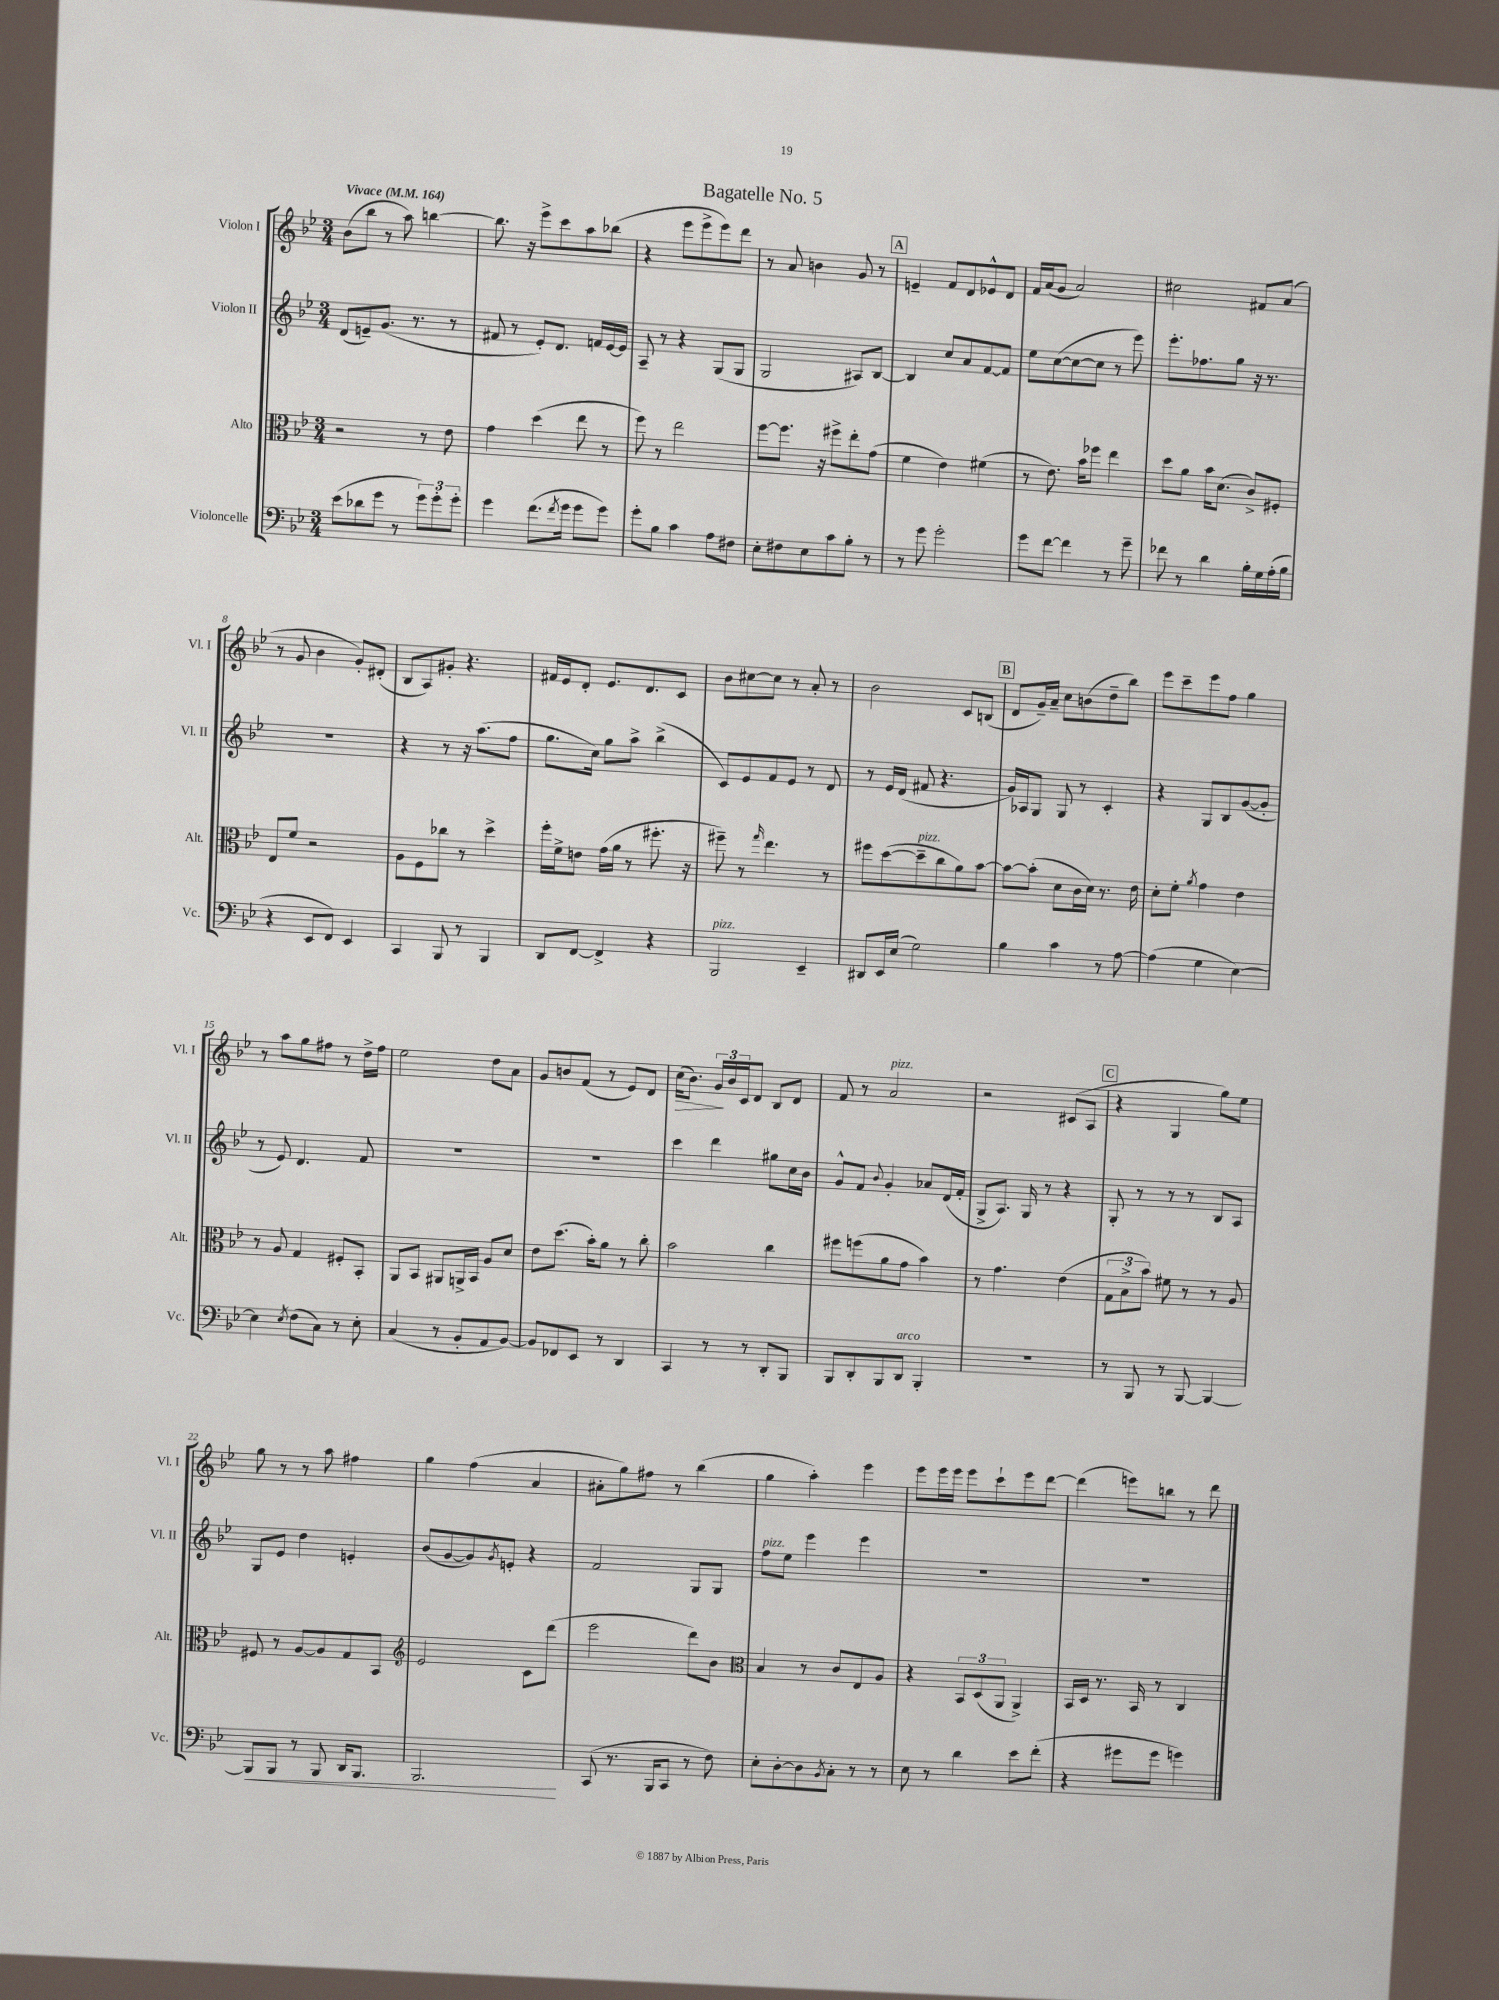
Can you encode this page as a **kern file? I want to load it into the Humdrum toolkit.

**kern	**kern	**kern	**kern
*staff4	*staff3	*staff2	*staff1
*clefF4	*clefC3	*clefG2	*clefG2
*k[b-e-]	*k[b-e-]	*k[b-e-]	*k[b-e-]
*M3/4	*M3/4	*M3/4	*M3/4
*MM164	*MM164	*MM164	*MM164
(8e-\L	2r	(8d/L	(8b-\L
8d-\	.	8e~/)	8bb-\J
8g\J	.	(8.g/J	8r
8r	.	.	8aa\)
.	.	8.r	.
12g\L)	8r	.	[4bb\
12g'\	.	.	.
.	8e-\	8r	.
12g'\J	.	.	.
=	=	=	=
4g\	4g\	8f#/	8.bb\]
.	.	8r	.
.	.	.	16r
(8.f\L	(4dd\	8e-'/L)	8eee-^\L
.	.	8.d/J	8ccc\
8qf/	.	.	.
16g\Jk	.	.	.
8g\L	8ee-\	.	8aa\
.	.	16f/LL	.
8g\J)	8r	[16e-/	(8bb-\J
.	.	16e-/]JJ	.
=	=	=	=
8g'\L	8ff\)	8A~/	4r
8B-\J	8r	8r	.
4c\	2ee-\	4r	8eee-\L
.	.	.	8eee-^\
8A\L	.	(8G/L	8eee-\)
8F#\J	.	8G/J	8ddd\J
=	=	=	=
8E-'\L	[8ff\L	2G/	8r
8F#\	8.ff\]J	.	8a/
8E-\	.	.	4b\
.	16r	.	.
8c\	8ff#^\L	.	.
8B-'\J	8ee-'\	8A#/L)	8g/
8r	(8g\J	[8B-/J	8r
=	=	=	=
8r	4f\	4B-/]	4e~/
8g\	.	.	.
2g'\	4e-\)	8cc/L	8f/L
.	.	8a/	8d/
.	(4f#\	[8f/	8e-^^/
.	.	8f/]J	8d/J
=	=	=	=
8g\L	8r	8ee-\L	16f/LL
.	.	.	(16a/J
[8f\J	8.e-\)	([8cc\	8g/J
4f\]	.	8cc\_	2a/)
.	16b-\LK	.	.
.	8ff-\J	8cc\]J	.
8r	4ee-\	8r	.
8g~\	.	8eee-\)	.
=	=	=	=
8f-\	8dd\L	8.eee-'\L	2cc#\
8r	8a\J	.	.
.	.	8.ff-\	.
4d\	16b-\LK	.	.
.	(8.d\J	.	.
.	.	8gg\J	.
16B-'\LL	8c^/L)	16r	8f#/L
16G\	.	8.r	.
(16A'\	8F#'/J	.	(8a/J
16B-\JJ	.	.	.
=	=	=	=
4r	8E-/L	2.r	8r
.	8f/J	.	8g/
8EE-/L	2r	.	4b-\
8FF/J)	.	.	.
4EE-/	.	.	8g'/L)
.	.	.	(8d#'/J
=	=	=	=
4CC/	8A\L	4r	8B-/L
.	8F\	.	8A/)
8BBB-/	8cc-\J	8r	8g#'/J
8r	8r	16r	4.r
.	.	(8.aa\L	.
4BBB-/	4dd^\	.	.
.	.	8ff\J	.
=	=	=	=
8DD/L	16ff'\LL	8.gg\L	16f#/LL
.	16f^\J	.	16e-/J
[8FF/J	8e\J	.	8d'/J
.	.	16cc\Jk)	.
4FF^/]	(16g\LL	8gg\L	8.e-/L
.	16a\JJ	.	.
.	8r	8aa^\J	.
.	.	.	8.d/
4r	8.ff#'\	(4bb-^\	.
.	.	.	8c/J
.	16r	.	.
=	=	=	=
2BBB-/	8ff#~\)	8c/L)	8b-\L
.	8r	8e-/	[8cc#\
.	16qqgg/	.	.
.	4.ee-\	8f/	8cc#\]J
.	.	8e-/J	8r
4EE-~/	.	8r	8a'/
.	8r	8d/	8r
=	=	=	=
8DD#/L	8ff#\L	8r	2b-\
16EE-/L	([8dd\	16e-/LL	.
(16E-/JJ	.	(16d/JJ	.
2G\)	8dd~\]	8f#/	.
.	8cc\	4.r	.
.	8a\)	.	8c/L
.	[8b-\J	.	(8B/J
=	=	=	=
4B-\	8b-\_L	16g/LL)	8d/L
.	.	16A-/J	.
.	(8b-'\]J	8G/J	16g~/L)
.	.	.	16a~/JJ
4c\	8d\L	8G/	8cc\L
.	16c\L	8r	(8b\
.	16d\JJ)	.	.
8r	8.r	4c'/	8dd~\
[8A\	.	.	8bb-\J)
.	16e-\	.	.
=	=	=	=
(4A\]	8d'\L	4r	8eee-\L
.	8f'\J	.	8ccc~\
.	8qa/	.	.
4G\	4g\	8G/L	8eee-\
.	.	8B-/	8ff\J
[4E-\)	4e-\	([8g/	4gg\
.	.	8g'/]J	.
=	=	=	=
4E-\]	8r	8r	8r
.	8A/	8e-/)	8aa\L
8qE-/	.	.	.
(8F\L	4G/	4.d/	8gg\
8C\J)	.	.	8ff#\J
8r	8F#'/L	.	8r
8E-'\	8BB-'/J	8f/	16dd^\LL
.	.	.	16ff#\JJ
=	=	=	=
(4C/	8AA/L	2.r	2ee-\
.	8BB-/J	.	.
8r	8AA#/L	.	.
8BB-'/L	16AA^/L	.	.
.	16BB-/JJ	.	.
8AA/	8A/L	.	8dd\L
[8BB-/J)	8d/J	.	8a\J
=	=	=	=
8BB-/]L	8e-\L	2.r	8g/L
8FF-/	(8.dd\J	.	8b/
8EE-/J	.	.	(8f/J
.	16b-'\LK)	.	.
8r	8a\J	.	8r
4DD/	8r	.	8e-/L)
.	8cc'\	.	8d/J
=	=	=	=
4CC/	2b-\	4ccc\	(16cc\LK
.	.	.	8.b-\J)
8r	.	4ddd\	24g/LL
.	.	.	24b-/
.	.	.	24c/J
8r	.	.	8d/J
8DD'/L	4cc\	8gg#\L	8B-/L
8BBB-/J	.	16cc\L	8d/J
.	.	16b-\JJ	.
=	=	=	=
8BBB-/L	8ff#\L	8g^^/L	8f/
8DD'/	(8ff\	8f/J	8r
.	.	8qqb-/	.
8BBB-/	8a\	4g'/	2a/
8DD/J	8g\J	.	.
4BBB-'/	4b-\)	8a-/L	.
.	.	(16d/L	.
.	.	16f'/JJ	.
=	=	=	=
2.r	8r	8G^/L	2r
.	4.g\	8.A/J)	.
.	.	16G/	.
.	.	8r	.
.	(4e-\	4r	(8c#/L
.	.	.	8A/J
=	=	=	=
8r	12G\L	8G'/	4r
.	12B-^\	.	.
8BBB-/	.	8r	.
.	12b-\J)	.	.
8r	8f#\	8r	4G/
[8BBB-/	8r	8r	.
4BBB-/_	8r	8B-/L	8gg\L)
.	8A/	8A/J	8ee-\J
=	=	=	=
8BBB-/]L	8F#/	8G/L	8gg\
8BBB-/J	8r	8e-/J	8r
8r	[8A/L	4dd\	8r
8BBB-/	8A/]	.	8aa\
16DD/LK	8G/	4e'/	4ff#\
8.BBB-/J	.	.	.
.	8BB-/J	.	.
=	=	=	=
*	*clefG2	*	*
2.BBB-/	2e-/	(8b-/L	4gg\
.	.	[8g/	.
.	.	8g/])	(4ff\
.	.	8qg/	.
.	.	8e'/J	.
.	8c\L	4r	4a/
.	(8ddd\J	.	.
=	=	=	=
(8CC/	2eee-\	2f/	8a#'\L
8.r	.	.	8gg\)
.	.	.	8ff#\J
16BBB-/LK	.	.	.
8CC/J	.	.	8r
8r	8ddd\L)	8G/L	(4bb-\
8F\)	8b-\J	8G/J	.
=	=	=	=
*	*clefC3	*	*
8E-'\L	4B-/	8ff\L	4gg\
[8D'\	.	8ee-\J	.
8D\]	8r	4eee-\	4aa'\)
8qBB-/	.	.	.
8C'\J	8c/L	.	.
8r	8E-/	4eee-\	4eee-\
8r	8A/J	.	.
=	=	=	=
8E-\	4r	2.r	8eee-\L
8r	.	.	16eee-\L
.	.	.	16eee-\JJ
4d\	12BB-/L	.	8eee-\L
.	(12D/	.	.
.	.	.	8ccc`\
.	12AA/J	.	.
8e-\L	4AA^/)	.	8eee-\
(8f'\J	.	.	[8ddd\J
=	=	=	=
4r	16BB-/LL	2.r	(4ddd\]
.	16D/JJ	.	.
.	8.r	.	.
8g#\L	.	.	8eee\L)
.	16BB-/	.	.
8g#\J	8r	.	8bb\J
4g\)	4C/	.	8r
.	.	.	8ddd\
==	==	==	==
*-	*-	*-	*-
